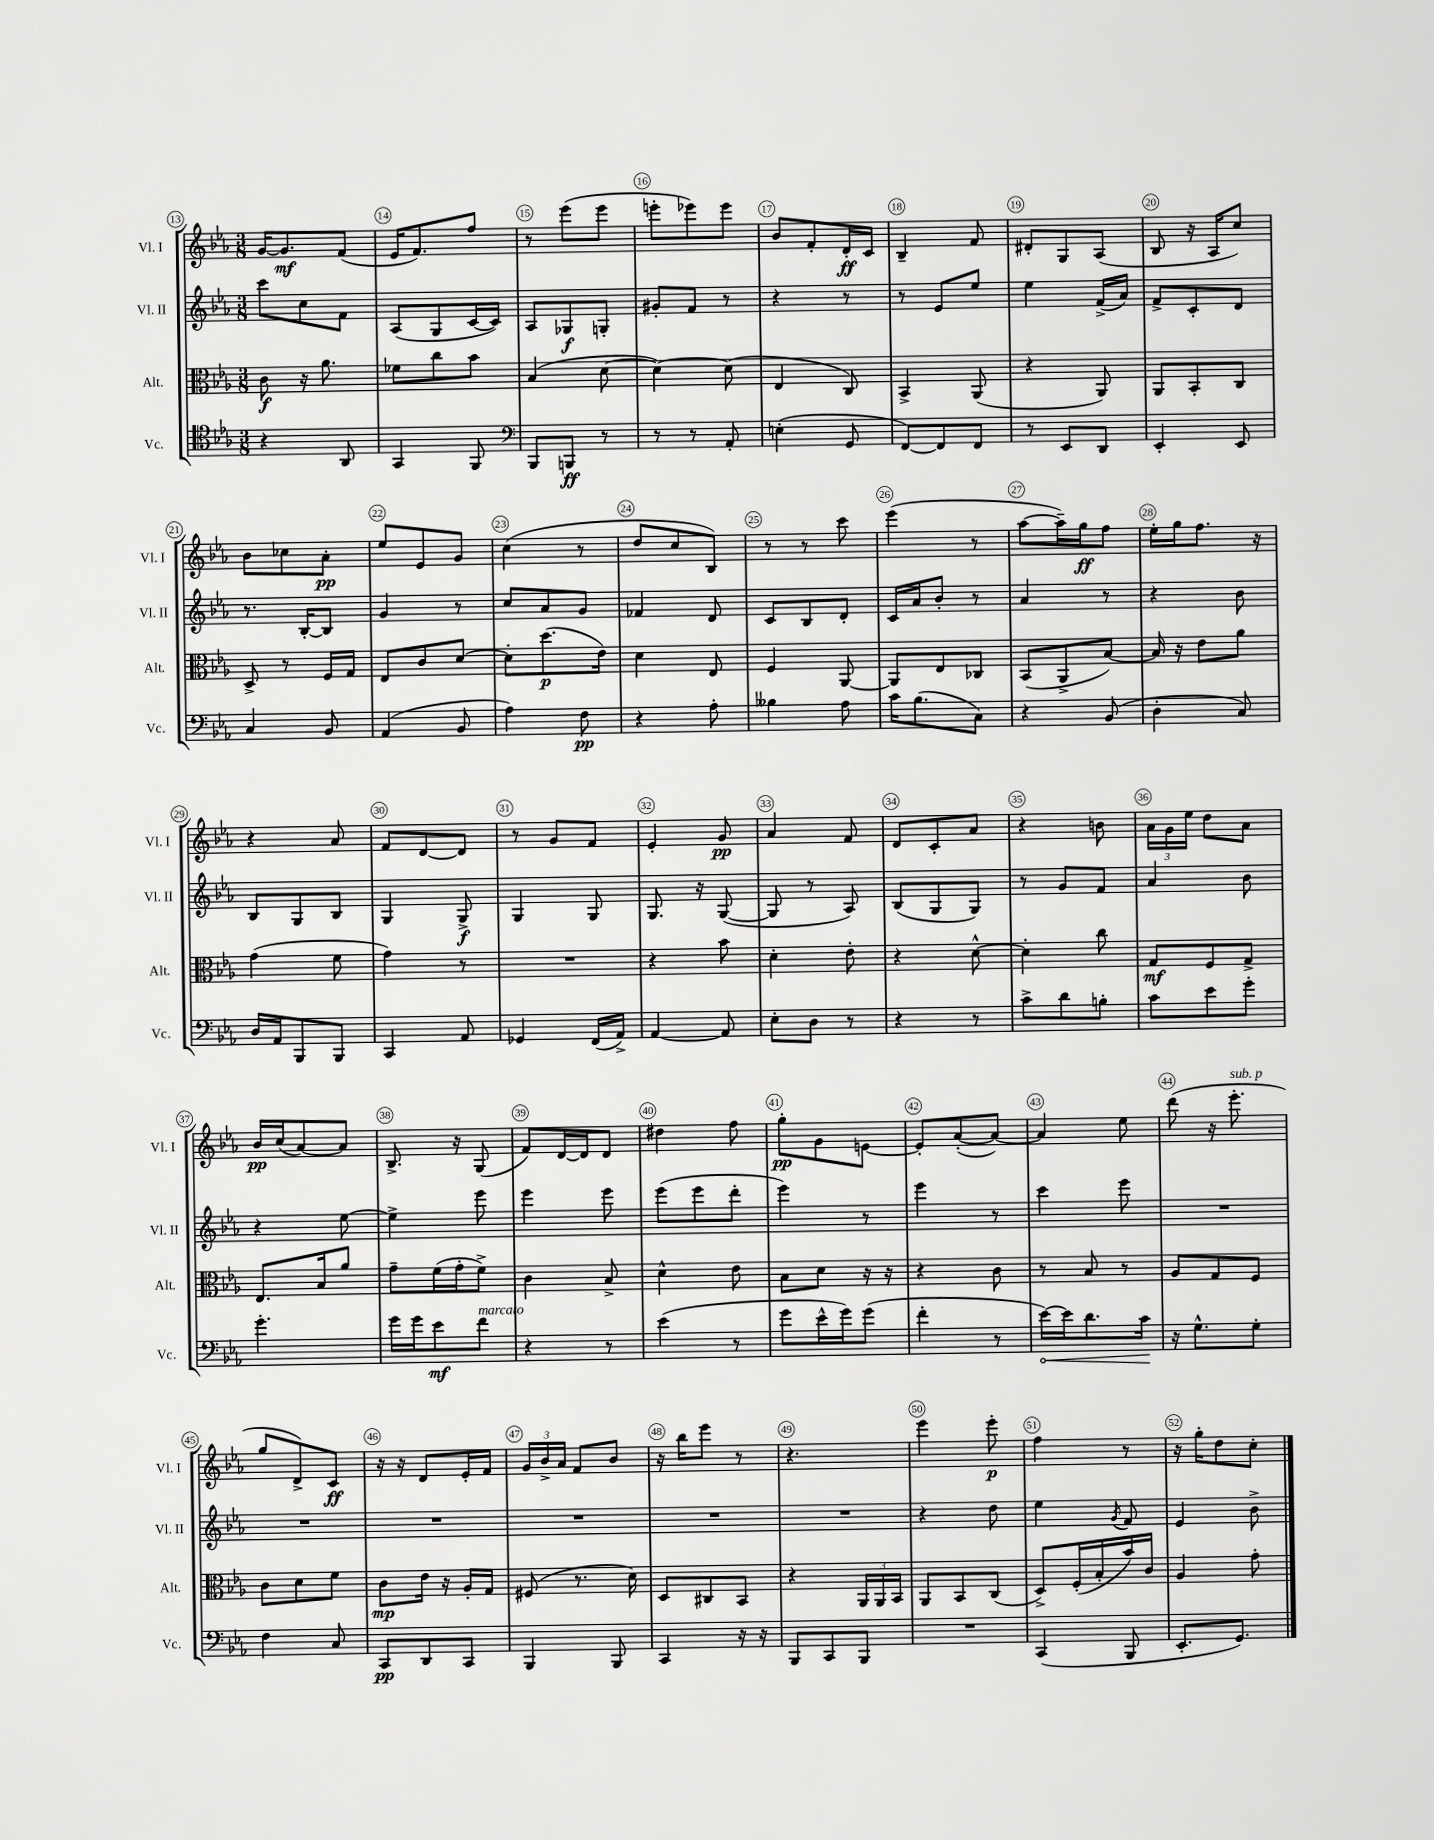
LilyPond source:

<<
\new StaffGroup <<
\new Staff = "s0" \with { instrumentName = "Vl. I" shortInstrumentName = "Vl. I" } {
    \clef treble \key ees \major \numericTimeSignature \time 3/8
    \autoBeamOff g'16[~ g'8.\mf f'8]( |
    ees'16[ f'8.) f''8] |
    r8 ees'''8[( ees'''8] |
    e'''8[-. ees'''8) ees'''8] |
    bes'8[ f'8-. d'16-.\ff c'16] |
    bes4-- f'8 |
    dis'8[-. g8 aes8]( |
    bes8 r16 aes16[ c''8]) |
    bes'8[ ces''8 aes'8]-.\pp |
    ees''8[ ees'8 g'8] |
    c''4( r8 |
    d''8[ c''8 bes8]) |
    r8 r8 c'''8 |
    ees'''4( r8 |
    aes''8[~ aes''16--) g''16\ff f''8] |
    ees''16[-. g''16 f''8.] r16 |
    r4 aes'8 |
    f'8[ d'8~ d'8] |
    r8 g'8[ f'8] |
    ees'4-. g'8\pp |
    aes'4 f'8 |
    d'8[ c'8-. aes'8] |
    r4 b'8 |
    \tuplet 3/2 { aes'16[ g'16 ees''16] } d''8[ aes'8] |
    bes'16[\pp c''16( aes'8~) aes'8] |
    bes8.-> r16 g8( |
    f'8[) d'16~ d'16 d'8] |
    dis''4 f''8 |
    g''8[-.\pp g'8 e'8]~ |
    e'8[-. aes'8~-.( aes'8]~) |
    aes'4 ees''8 |
    d'''8( r16 ees'''8.-.^\markup { \italic "sub. p" } |
    g''8[ d'8->) c'8]\ff |
    r16 r16 d'8[ ees'16-. f'16] |
    \tuplet 3/2 { g'16[ bes'16-> aes'16] } f'8[ bes'8] |
    r16 bes''16[ ees'''8] r8 |
    r4. |
    ees'''4 ees'''8-.\p |
    f''4 r8 |
    r16 g''16[-. d''8 c''8]-. \bar "|." |
}
\new Staff = "s1" \with { instrumentName = "Vl. II" shortInstrumentName = "Vl. II" } {
    \clef treble \key ees \major \numericTimeSignature \time 3/8
    \autoBeamOff c'''8[ c''8 f'8] |
    aes8[( g8 c'16~ c'16]) |
    aes8[ ges8\f g8]-. |
    gis'8[-. f'8] r8 |
    r4 r8 |
    r8 ees'8[ ees''8] |
    ees''4 f'16[->( aes'16]) |
    f'8[-> c'8-. d'8] |
    r8. bes16[~-. bes8] |
    g'4 r8 |
    c''8[ aes'8 g'8] |
    fes'4 d'8 |
    c'8[ bes8 d'8]-. |
    c'16[ aes'16 bes'8]-. r8 |
    aes'4 r8 |
    r4 bes'8 |
    bes8[ g8 bes8] |
    g4 g8->\f |
    g4 g8 |
    g8. r16 g8~( |
    g8 r8 aes8) |
    bes8[( g8 g8]) |
    r8 g'8[ f'8] |
    aes'4 bes'8 |
    r4 ees''8~ |
    ees''4-> ees'''8 |
    ees'''4 ees'''8 |
    ees'''8[( ees'''8 d'''8]-. |
    ees'''4) r8 |
    ees'''4 r8 |
    c'''4 ees'''8 |
    R4. |
    R4. |
    R4. |
    R4. |
    R4. |
    R4. |
    r4 d''8 |
    ees''4 \acciaccatura { g'8 } f'8 |
    ees'4 bes'8-> \bar "|." |
}
\new Staff = "s2" \with { instrumentName = "Alt." shortInstrumentName = "Alt." } {
    \clef alto \key ees \major \numericTimeSignature \time 3/8
    \autoBeamOff c'8\f r16 aes'8. |
    fes'8[ c''8 bes'8] |
    bes4( d'8~ |
    d'4~) d'8( |
    ees4 c8) |
    bes,4-> aes,8( |
    r4 aes,8) |
    aes,8[ bes,8-. c8] |
    d8-> r8 f16[ g16] |
    ees8[ c'8 d'8]~ |
    d'8[-. d''8.\p( ees'16]) |
    d'4 ees8 |
    f4 aes,8~ |
    aes,8[ ees8 ces8] |
    bes,8[( aes,8-> bes8]~) |
    bes16 r16 ees'8[ aes'8] |
    g'4( f'8 |
    g'4) r8 |
    R4. |
    r4 bes'8 |
    d'4-. ees'8-. |
    r4 d'8~-^ |
    d'4-. c''8 |
    g8[\mf f8 g8]-> |
    ees8.[ bes16 aes'8] |
    g'8[-- f'16( g'16-. f'8]->) |
    c'4 bes8-> |
    d'4-^ ees'8 |
    bes8[ d'8] r16 r16 |
    r4 c'8 |
    r8 bes8 r8 |
    aes8[ g8 f8] |
    c'8[ d'8 f'8] |
    c'8[\mp ees'16] r16 aes16[-. g16] |
    fis8( r8. d'16) |
    d8[ cis8 bes,8] |
    r4 \tuplet 3/2 { aes,16[ aes,16 bes,16] } |
    aes,8[ bes,8 c8]( |
    d8[->) f16-.( bes16-. bes'16) c'16] |
    aes4 g'8-. \bar "|." |
}
\new Staff = "s3" \with { instrumentName = "Vc." shortInstrumentName = "Vc." } {
    \clef tenor \key ees \major \numericTimeSignature \time 3/8
    \autoBeamOff r4 aes,8 |
    g,4 f,8 |
    \clef bass bes,,8[ b,,8]\ff r8 |
    r8 r8 aes,8-. |
    e4-.( g,8 |
    f,8[~) f,8 f,8] |
    r8 ees,8[ d,8] |
    ees,4-. ees,8 |
    c4 bes,8 |
    aes,4( bes,8 |
    aes4) f8\pp |
    r4 aes8-. |
    beses4 aes8 |
    c'16[ bes8.( c8]) |
    r4 bes,8( |
    d4-. c8) |
    d16[ aes,16 bes,,8 bes,,8] |
    c,4 aes,8 |
    ges,4 f,16[( aes,16]->) |
    aes,4~ aes,8 |
    ees8[-. d8] r8 |
    r4 r8 |
    c'8[-> d'8 b8]-. |
    c'8[ ees'8 g'8]-. |
    g'4.-. |
    g'16[ g'16 ees'8\mf f'8]^\markup { \italic "marcato" } |
    r4 r8 |
    ees'4( r8 |
    g'8[ ees'16-^ g'16) g'8]( |
    f'4-. r8 |
    \once \override Hairpin.circled-tip = ##t ees'16[~\<) ees'16 d'8. c'16]\! |
    r16 g8.[-^ g8]-. |
    f4 c8 |
    c,8[\pp d,8 c,8] |
    bes,,4 bes,,8 |
    c,4 r16 r16 |
    bes,,8[ c,8 bes,,8] |
    R4. |
    c,4( bes,,8 |
    ees,8.[-. g,8.]) \bar "|." |
}
>>
>>
\layout { \context { \Score currentBarNumber = #13 \override BarNumber.break-visibility = ##(#f #t #t) barNumberVisibility = #all-bar-numbers-visible \override BarNumber.stencil = #(make-stencil-circler 0.1 0.3 ly:text-interface::print) } }
